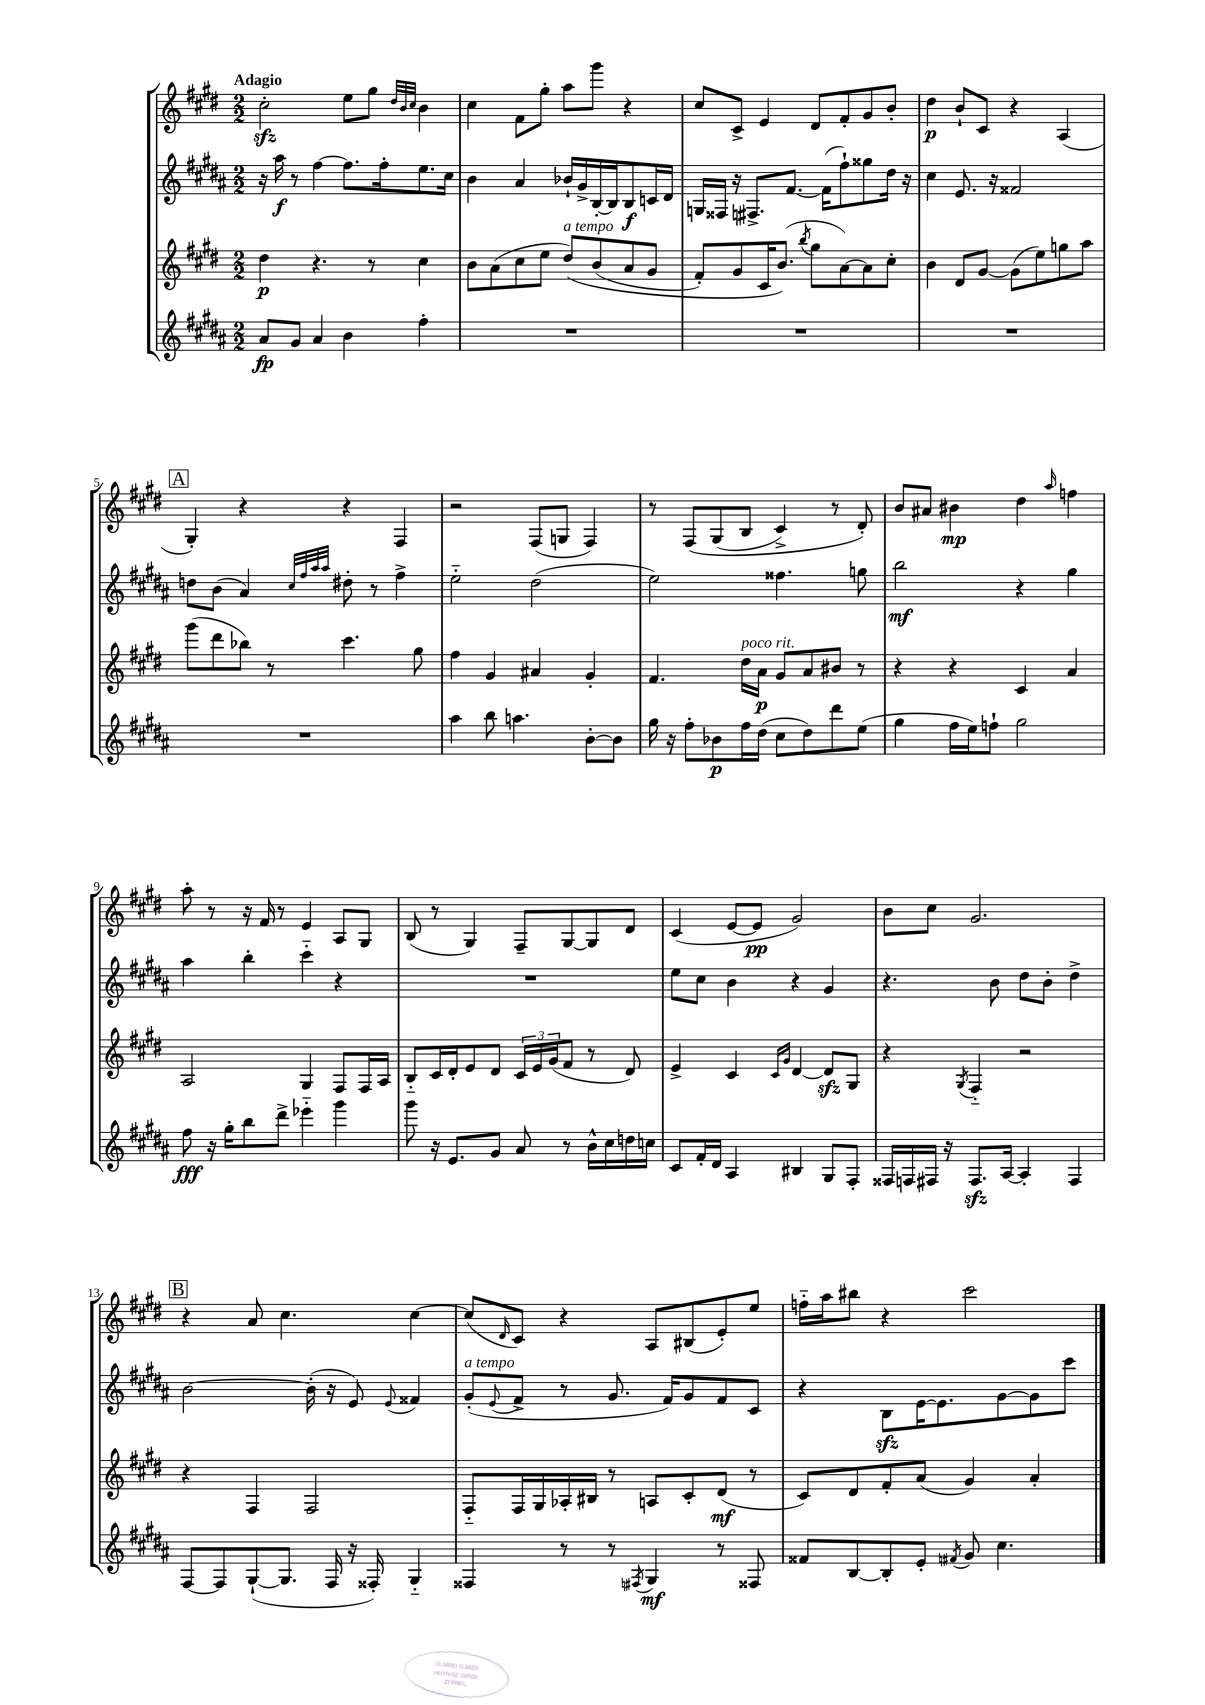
<<
\new StaffGroup <<
\new Staff = "s0" {
    \clef treble \key e \major \numericTimeSignature \time 2/2 \tempo "Adagio"
    cis''2-.\sfz e''8 gis''8 \grace { dis''32 b'32 cis''32 } b'4 |
    cis''4 fis'8 gis''8-. a''8 gis'''8 r4 |
    cis''8 cis'8-> e'4 dis'8 fis'8-. gis'8 b'8-. |
    dis''4\p b'8-! cis'8 r4 a4( |
    \mark \markup { \box "A" } gis4-.) r4 r4 fis4 |
    r2 fis8( g8 fis4) |
    r8 fis8\( gis8( b8 cis'4->) r8 dis'8-.\) |
    b'8 ais'8 bis'4\mp dis''4 \grace { a''16 } f''4 |
    a''8-. r8 r16 fis'16 r8 e'4 a8 gis8 |
    b8( r8 gis4) fis8-- gis8~ gis8 dis'8 |
    cis'4( e'8~ e'8\pp gis'2) |
    b'8 cis''8 gis'2. |
    \mark \markup { \box "B" } r4 a'8 cis''4. cis''4~ |
    cis''8( \grace { dis'16 } cis'8) r4 a8 bis8( e'8-.) e''8 |
    f''16-_ a''16 bis''8 r4 cis'''2 \bar "|." |
}
\new Staff = "s1" {
    \clef treble \key b \major \numericTimeSignature \time 2/2
    r16 ais''16\f r8 fis''4~ fis''8. fis''16-. e''8. cis''16 |
    b'4 ais'4 bes'16-! gis'16-> b16~-. b16 b8\f c'16 dis'16 |
    g16 fisis16 r16 fis8.-> fis'8.~ fis'16( fis''8-!) gisis''8 dis''16 r16 |
    cis''4 e'8. r16 fisis'2 |
    \mark \markup { \box "A" } d''8 b'8( ais'4) \grace { cis''32 fis''32 ais''32 ais''32 } dis''8-. r8 fis''4-> |
    e''2-_ dis''2( |
    e''2) fisis''4. g''8 |
    b''2\mf r4 gis''4 |
    ais''4 b''4-. cis'''4-_ r4 |
    R1 |
    e''8 cis''8 b'4 r4 gis'4 |
    r4. b'8 dis''8 b'8-. dis''4-> |
    \mark \markup { \box "B" } b'2~ b'16-.( r16 e'8) \appoggiatura { e'8 } fisis'4 |
    gis'8-.^\markup { \italic "a tempo" }( \appoggiatura { e'8 } fis'8-> r8 gis'8. fis'16) gis'8 fis'8 cis'8 |
    r4 b8\sfz e'16~ e'8. gis'8~ gis'8 cis'''8 \bar "|." |
}
\new Staff = "s2" {
    \clef treble \key e \major \numericTimeSignature \time 2/2
    dis''4\p r4. r8 cis''4 |
    b'8 a'8( cis''8 e''8 dis''8^\markup { \italic "a tempo" })\( b'8( a'8 gis'8 |
    fis'8-.) gis'8 cis'16 b'8.(\) \acciaccatura { b''8 } gis''8 a'8~) a'8 cis''8-. |
    b'4 dis'8 gis'8~ gis'8( e''8) g''8 a''8 |
    \mark \markup { \box "A" } gis'''8( dis'''8 bes''8) r8 cis'''4. gis''8 |
    fis''4 gis'4 ais'4 gis'4-. |
    fis'4. dis''16^\markup { \italic "poco rit." } a'16\p gis'8 a'8 bis'8 r8 |
    r4 r4 cis'4 a'4 |
    a2 gis4 fis8 fis16 a16 |
    b8-_ cis'16 dis'16-. e'8 dis'8 \tuplet 3/2 { cis'16 e'16 gis'16( } fis'8 r8 dis'8) |
    e'4-> cis'4 \grace { cis'16 gis'16 } dis'4~ dis'8\sfz gis8 |
    r4 \acciaccatura { gis8 } fis4-_ r2 |
    \mark \markup { \box "B" } r4 fis4 fis2 |
    fis8-_ fis16 gis16 aes16-. bis16 r8 a8 cis'8-. dis'8\mf( r8 |
    cis'8) dis'8 fis'8-. a'8( gis'4) a'4-. \bar "|." |
}
\new Staff = "s3" {
    \clef treble \key b \major \numericTimeSignature \time 2/2
    ais'8\fp gis'8 ais'4 b'4 fis''4-. |
    R1 |
    R1 |
    R1 |
    \mark \markup { \box "A" } R1 |
    ais''4 b''8 a''4. b'8~-. b'8 |
    gis''16 r16 fis''8-. bes'8\p fis''16 dis''16( cis''8 dis''8) dis'''8 e''8( |
    gis''4 fis''16 e''16) f''8-! gis''2 |
    fis''8\fff r16 gis''16-. b''8 dis'''8-> ees'''4-_ gis'''4 |
    gis'''8 r16 e'8. gis'8 ais'8 r8 b'16-^ cis''16 d''16 c''16 |
    cis'8 fis'16-. dis'16 ais4 bis4 gis8 fis8-. |
    fisis16 f16 fis16 r16 fis8.\sfz ais16~ ais4-. fis4 |
    \mark \markup { \box "B" } fis8~ fis8 gis8~-!( gis8. fis16 r16 fisis16-.) gis4-_ |
    fisis4 r8 r8 \acciaccatura { fis8 } gis4\mf r8 fisis8 |
    fisis'8 b8~ b8-. e'8-. \acciaccatura { fis'8 } gis'8 cis''4. \bar "|." |
}
>>
>>
